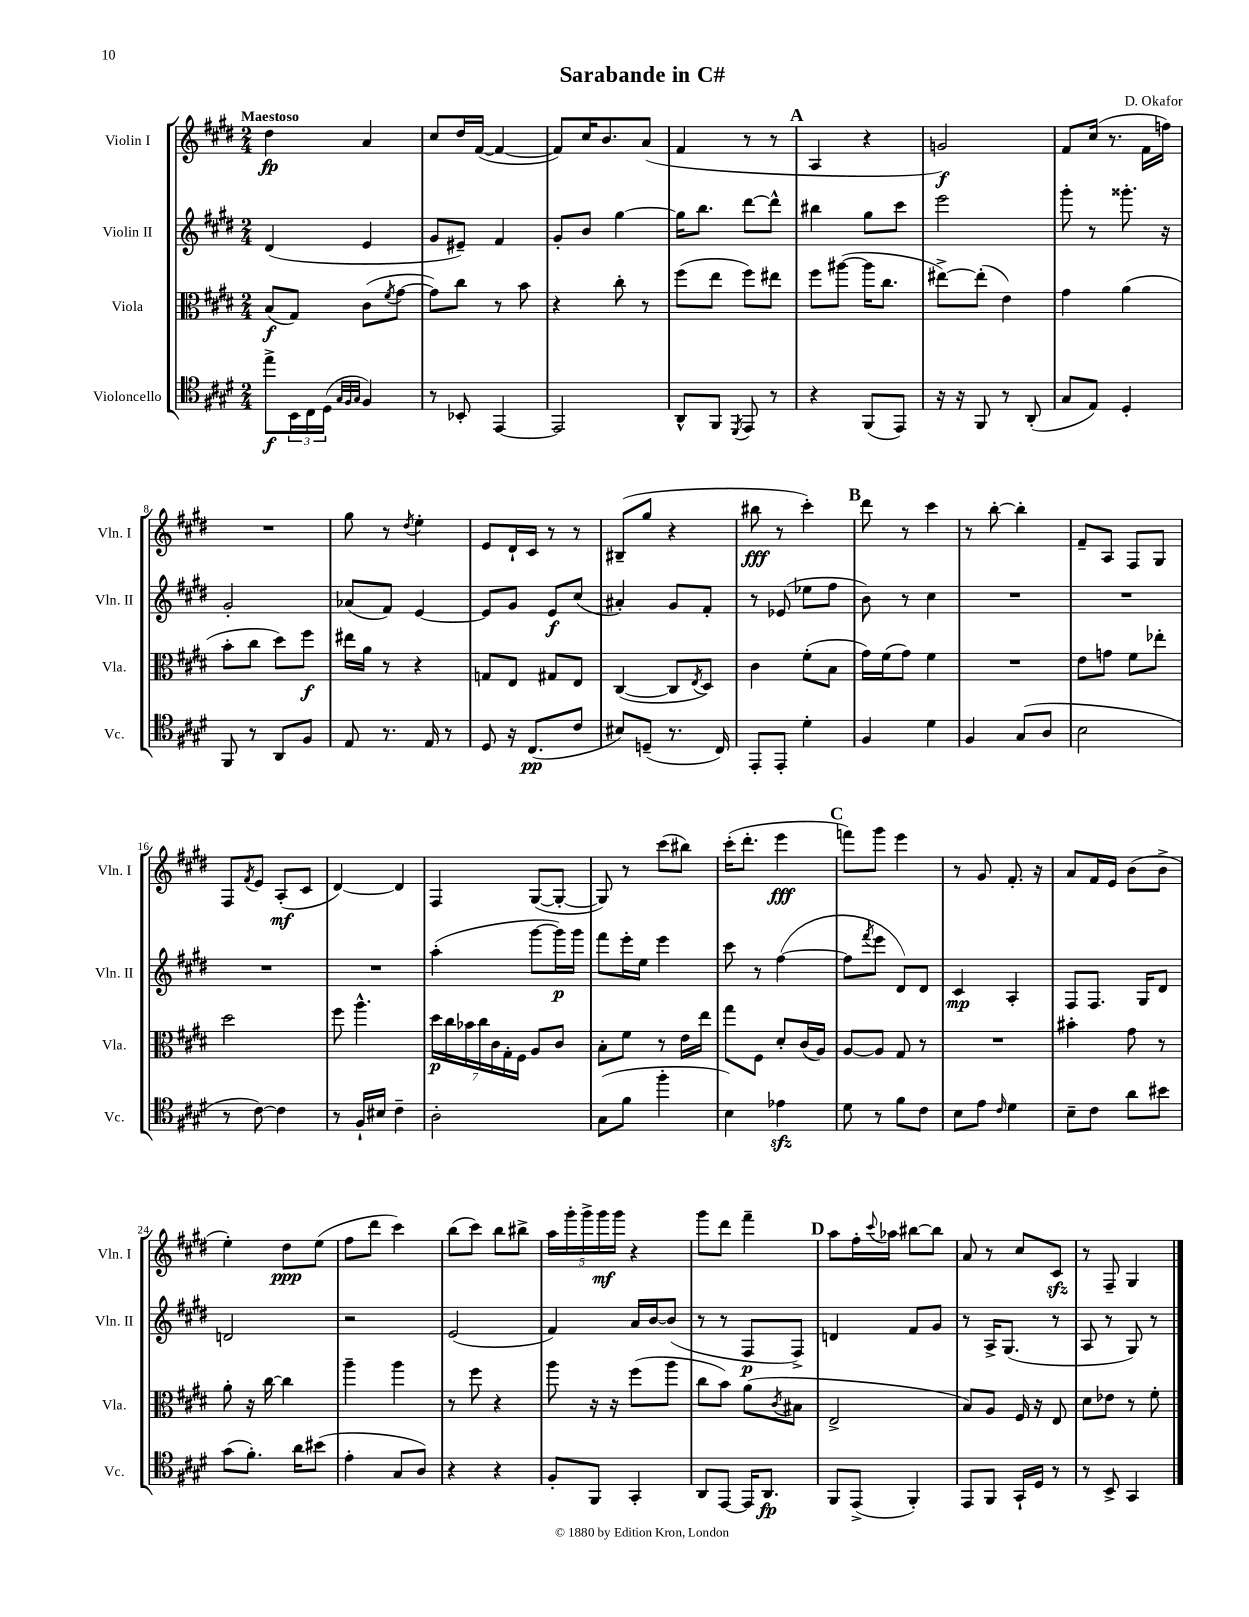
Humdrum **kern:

**kern	**kern	**kern	**kern
*staff4	*staff3	*staff2	*staff1
*clefC4	*clefC3	*clefG2	*clefG2
*k[f#c#g#d#]	*k[f#c#g#d#]	*k[f#c#g#d#]	*k[f#c#g#d#]
*M2/4	*M2/4	*M2/4	*M2/4
8ee^\L	(8B/L	(4d#/	4dd#\
24BB\L	8G#/J)	.	.
24C#\	.	.	.
(24D#\JJ	.	.	.
32qqG#/LLL	.	.	.
32qqF#/	.	.	.
32qqG#/JJJ	.	.	.
4F#/)	(8c#\L	4e/	4a/
.	8qf#/	.	.
.	[8g#\J	.	.
=	=	=	=
8r	8g#\]L)	8g#/L	8cc#/L
8BB-'/	8cc#\J	8e#~/J)	16dd#/L
.	.	.	([16f#/JJ
[4EE/	8r	4f#/	4f#/_
.	8b\	.	.
=	=	=	=
2EE/]	4r	8g#'/L	8f#/]L)
.	.	8b/J	16cc#/K
.	.	.	8.b/
.	8cc#'\	[4gg#\	.
.	8r	.	(8a/J
=	=	=	=
8AA^^/L	(8ff#\L	16gg#\]LK	4f#/
.	.	8.bb\J	.
8FF#/J	8ee\J	.	.
8qDD#/	.	.	.
8EE/	8ff#\L)	[8ddd#\L	8r
8r	8ee#\J	8ddd#^^\]J	8r
=	=	=	=
4r	8ff#\L	4bb#\	4A/
.	([8aa#\J	.	.
(8FF#/L	16aa#\]LK	8gg#\L	4r
.	8.cc#\J	.	.
8EE/J)	.	8ccc#\J	.
=	=	=	=
16r	[8ee#^\L)	2eee\	2g/)
16r	.	.	.
8FF#/	(8ee#'\]J	.	.
8r	4e\)	.	.
(8AA'/	.	.	.
=	=	=	=
8G#/L	4g#\	8ggg#'\	8f#/L
8E/J)	.	8r	(16cc#/Jk
.	.	.	8.r
4D#'/	(4a\	8.ggg##'\	.
.	.	.	16f#\LL
.	.	16r	16ff\JJ)
=	=	=	=
8FF#/	8b'\L	2g#'/	2r
8r	8cc#\J	.	.
8AA/L	8dd#\L)	.	.
8F#/J	8ff#\J	.	.
=	=	=	=
8E/	16ee#\LL	(8a-/L	8gg#\
.	16a\JJ	.	.
8.r	8r	8f#/J)	8r
.	.	.	8qdd#/
.	4r	[4e/	4ee'\
16E/	.	.	.
8r	.	.	.
=	=	=	=
8D#/	8G/L	8e/]L	8e/L
16r	8E/J	8g#/J	16d#`/L
(8.C#/L	.	.	16c#/JJ
.	8G#/L	8e/L	8r
8c#/J	8E/J	(8cc#/J	8r
=	=	=	=
8B#/L)	([4C#/	4a#'/)	(8B#~/L
(8D~/J	.	.	8gg#/J
8.r	8C#/]L	8g#/L	4r
.	8qE/	.	.
.	8D#/J)	8f#'/J	.
16C#/)	.	.	.
=	=	=	=
8EE'/L	4c#\	8r	8bb#\
8EE'/J	.	(8e-/	8r
4d#'\	(8f#'\L	8ee-\L	4ccc#'\)
.	8B\J	8ff#\J	.
=	=	=	=
4F#/	16g#\LL)	8b\)	8ddd#\
.	(16f#\J	.	.
.	8g#\J)	8r	8r
4d#\	4f#\	4cc#\	4ccc#\
=	=	=	=
4F#/	2r	2r	8r
.	.	.	[8bb'\
(8G#/L	.	.	4bb'\]
8A/J	.	.	.
=	=	=	=
2B\	8e\L	2r	8f#~/L
.	8g\J	.	8A/J
.	8f#\L	.	8F#/L
.	8ee-'\J	.	8G#/J
=	=	=	=
8r	2dd#\	2r	8F#/L
.	.	.	8qf#/
[8c#\)	.	.	8e/J
4c#\]	.	.	(8A'/L
.	.	.	8c#/J
=	=	=	=
8r	8ff#\	2r	[4d#/)
16F#`/LL	4.aa^^\	.	.
16B#/JJ	.	.	.
4c#~\	.	.	4d#/]
=	=	=	=
2A'\	28dd#\LL	(4aa'\	4F#/
.	28cc#\	.	.
.	28b-\	.	.
.	28cc#\	.	.
.	28c#\	.	.
.	28G#'\	.	.
.	28F#\JJ	.	.
.	8A/L	[8ggg#\L	([8G#/L
.	8c#/J	16ggg#\]L)	8G#'/_J
.	.	16ggg#\JJ	.
=	=	=	=
(8G#\L	8B'\L	8fff#\L	8G#/])
8f#\J	8f#\J	16eee'\L	8r
.	.	16ee\JJ	.
4ff#'\	8r	4eee\	(8ccc#\L
.	16e\LL	.	8bb#\J)
.	16ee\JJ	.	.
=	=	=	=
4B\)	8gg#\L	8ccc#\	(16ccc#'\LK
.	.	.	8.ddd#'\J
.	8F#\J	8r	.
4e-\	8d#'/L	([4ff#\	4eee\
.	(16c#/L	.	.
.	16A/JJ)	.	.
=	=	=	=
8d#\	[8A/L	8ff#\]L	8fff\L)
.	.	8qfff#/	.
8r	8A/]J	8eee\J	8ggg#\J
8f#\L	8G#/	8d#/L)	4eee\
8c#\J	8r	8d#/J	.
=	=	=	=
8B\L	2r	4c#/	8r
8e\J	.	.	8g#/
16qqc#/	.	.	.
4d#\	.	4A'/	8.f#'/
.	.	.	16r
=	=	=	=
8B~\L	4b#'\	8F#/L	8a/L
8c#\J	.	8.F#/J	16f#/L
.	.	.	16e/JJ
8a\L	8g#\	.	(8b\L
.	.	16G#/LK	.
8b#\J	8r	8d#/J	8b^\J
=	=	=	=
(8g#\L	8a'\	2d/	4ee'\)
8.f#'\J)	16r	.	.
.	[16cc#\	.	.
.	4cc#\]	.	8dd#\L
16a\LK	.	.	.
(8b#\J	.	.	(8ee\J
=	=	=	=
4e'\	4aa~\	2r	8ff#\L
.	.	.	8ddd#\J
8G#/L	4aa\	.	4ccc#\)
8A/J)	.	.	.
=	=	=	=
4r	8r	(2e/	(8bb\L
.	8ff#\	.	8ccc#\J)
4r	4r	.	8bb\L
.	.	.	8bb#^\J
=	=	=	=
8F#'/L	8aa\	4f#/)	20aa\LL
.	.	.	20ggg#'\
.	.	.	20ggg#^\
8FF#/J	16r	.	.
.	.	.	20ggg#\
.	16r	.	.
.	.	.	20ggg#\JJ
4GG#'/	(8ff#\L	16a/LL	4r
.	.	[16b/J	.
.	8aa\J	(8b/]J	.
=	=	=	=
8AA/L	8cc#\L	8r	8ggg#\L
[8EE/J	8b\J)	8r	8ddd#\J
16EE/]LK	(8a\L	8F#/L	4fff#~\
8.AA/J	.	.	.
.	8qc#/	.	.
.	8B#\J	8F#^/J)	.
=	=	=	=
8FF#/L	2E^/	4d/	8aa\L
(8EE^/J	.	.	16ff#'\L
.	.	.	8qqccc#/
.	.	.	16aa-\JJ
4FF#'/)	.	8f#/L	[8bb#\L
.	.	8g#/J	8bb#\]J
=	=	=	=
8EE/L	8B/L)	8r	8a/
8FF#/J	8A/J	16A^/LK	8r
.	.	(8.G#/J	.
16GG#`/LL	16F#/	.	8cc#/L
16D#/JJ	16r	.	.
8r	8E/	8r	8c#/J
=	=	=	=
8r	8d#\L	8A/	8r
8BB^/	8e-\J	8r	8F#~/
4GG#/	8r	8G#/)	4G#/
.	8f#'\	8r	.
==	==	==	==
*-	*-	*-	*-
